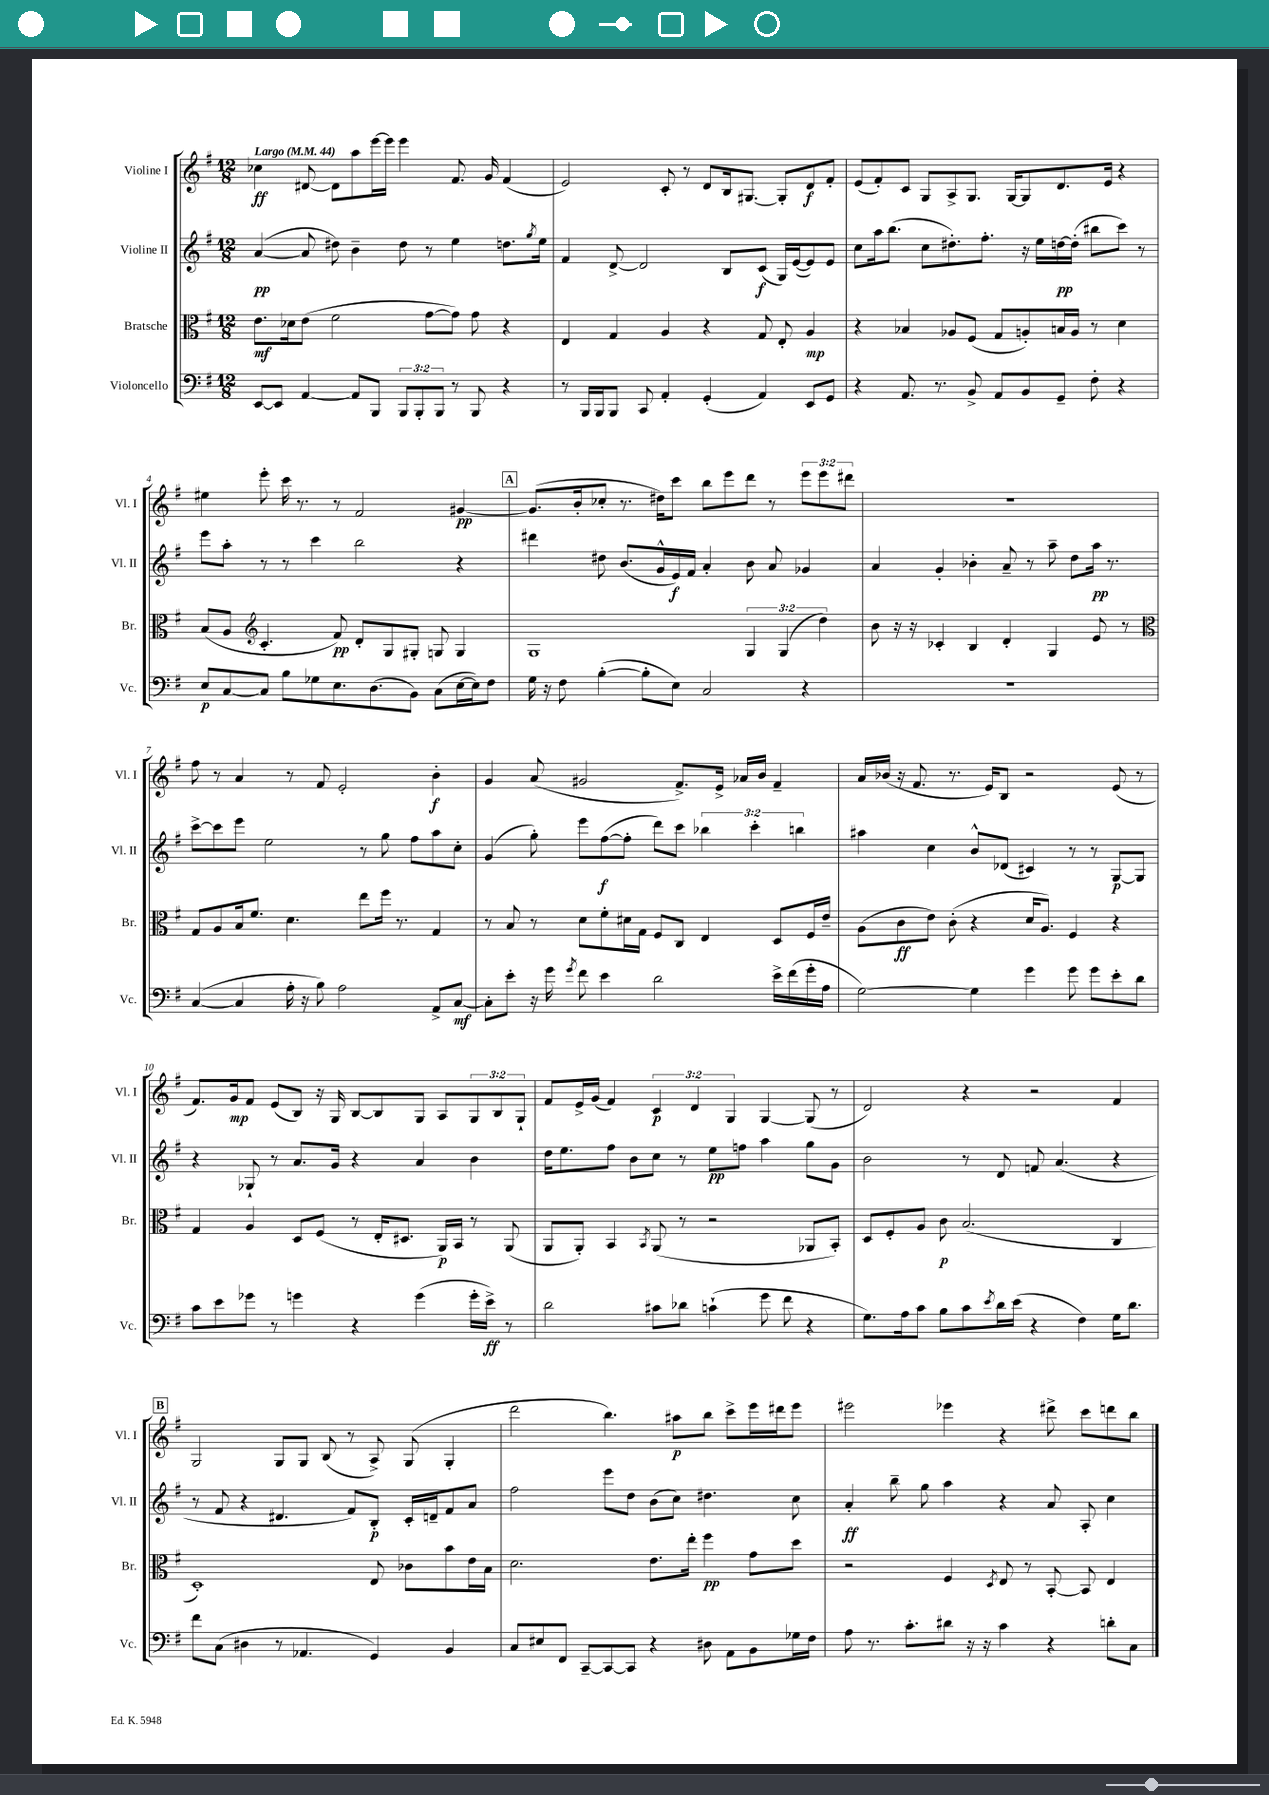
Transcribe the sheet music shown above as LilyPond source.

<<
\new StaffGroup <<
\new Staff = "s0" \with { instrumentName = "Violine I" shortInstrumentName = "Vl. I" } {
    \clef treble \key g \major \numericTimeSignature \time 12/8 \override Staff.TupletNumber.text = #tuplet-number::calc-fraction-text \tempo "Largo" 4 = 44
    ces''4\ff dis'8~ dis'8 a''8 e'''16~ e'''16 e'''4 fis'8. g'16 fis'4( |
    e'2) c'8-. r8 d'8 b16 gis8.~ gis8-. d'8\f fis'8-. |
    e'8( fis'8-.) c'8 g8 a8-> g8. g16~ g8 d'8. e'16 r4 |
    eis''4 e'''8-. c'''16 r8. r8 fis'2 gis'4~\pp |
    \mark \markup { \box "A" } gis'8.( b'16-. ces''8-. r8. dis''16) c'''8 b''8 e'''8 d'''8 r8 \tuplet 3/2 { e'''8 e'''8 dis'''8 } |
    R1. |
    fis''8 r8 a'4 r8 fis'8 e'2-. b'4-.\f |
    g'4 a'8( gis'2 fis'8.->) e'16-> aes'16 b'16 fis'4-- |
    a'16 bes'16( r16 fis'8. r8. e'16) b8 r2 e'8( r8 |
    fis'8.) g'16\mp fis'8 e'8( b8) r16 g16 b8~ b8 g8 a8 \tuplet 3/2 { g8 b8 g8-! } |
    fis'8 e'16-> g'16( fis'4) \tuplet 3/2 { c'4\p d'4 g4 } g4~ g8( r8 |
    d'2) r4 r2 fis'4 |
    \mark \markup { \box "B" } g2 g8 g8 b8( r8 a8->) g8( g4-. |
    d'''2 b''4.) ais''8\p b''8 c'''8-> e'''16 dis'''16 e'''8 |
    eis'''2 ees'''4 r4 dis'''8-> c'''8 d'''8 b''8 \bar "|." |
}
\new Staff = "s1" \with { instrumentName = "Violine II" shortInstrumentName = "Vl. II" } {
    \clef treble \key g \major \numericTimeSignature \time 12/8 \override Staff.TupletNumber.text = #tuplet-number::calc-fraction-text
    a'4~\pp( a'8 dis''8) b'4-- dis''8 r8 e''4 d''8. \acciaccatura { g''8 } e''16 |
    fis'4 d'8~-> d'2 b8 c'8\f( g16) e'16~( e'8) e'8 |
    c''8 a''16 b''8.( c''8 dis''8.-.) fis''8.-. r16 e''16 d''16~\pp d''16-.( bis''8 c'''8) r8 |
    e'''8 a''8-. r8 r8 c'''4 b''2 r4 |
    \mark \markup { \box "A" } dis'''4 dis''8 b'8.( g'16-^ e'16\f) fis'16 a'4-. b'8 a'8 ges'4 |
    a'4 g'4-. bes'4-. a'8-- r8 a''8-- d''8 a''16\pp r8. |
    c'''8~-> c'''8 e'''8 e''2 r8 g''8 fis''8 a''8 c''8-. |
    g'4( g''8-.) e'''8 fis''8~\f( fis''8-. d'''8) c'''8 \tuplet 3/2 { bes''4 c'''4-. b''4 } |
    ais''4 c''4 b'8-^ des'8( cis'4) r8 r8 g8~\p g8 |
    r4 ges8-! r8 a'8. g'16 r4 a'4 b'4 |
    d''16 e''8. fis''8 b'8 c''8 r8 e''8\pp f''8 a''4 g''8 g'8 |
    b'2 r8 d'8 f'8 a'4.( r4 |
    \mark \markup { \box "B" } r8 fis'8 r4 dis'4. fis'8) b8-.\p c'16-. d'16-- fis'8 a'8 |
    fis''2 e'''8 d''8 b'8( c''8) dis''4. c''8 |
    a'4-.\ff b''8-- g''8 a''4 r4 a'8 a8-. c''4 \bar "|." |
}
\new Staff = "s2" \with { instrumentName = "Bratsche" shortInstrumentName = "Br." } {
    \clef alto \key g \major \numericTimeSignature \time 12/8 \override Staff.TupletNumber.text = #tuplet-number::calc-fraction-text
    e'8.\mf des'16 e'8( fis'2 g'8~ g'8) g'8 r4 |
    e4 g4 a4 r4 g8 e8-. a4\mp |
    r4 bes4 aes8 fis8( g8 a8-.) b16 a16 r8 d'4 |
    b8( a8 \clef treble c'4.-. fis'8\pp) d'8-. g8 gis8-. g8 g4 |
    \mark \markup { \box "A" } g1 \tuplet 3/2 { g4 g4( d''4) } |
    b'8 r16 r16 ces'4-. b4 d'4-. g4 e'8 r8 |
    \clef alto g8 a8 b16 fis'8. d'4. e''8 fis''16 r8. g4 |
    r8 b8 r8 d'8 fis'8-. dis'16 g16 fis8 c8 e4 d8 fis16 e'16-- |
    a8( c'8\ff e'8) c'8-.( r4 d'16 a8.) fis4 r4 |
    g4 a4 d8 fis8( r8 e16-. dis8. a,16\p) b,16 r8 a,8( |
    a,8 a,8-.) b,4 \acciaccatura { b,8 } a,8( r8 r2 aes,8 b,8-.) |
    d8 fis8-. a8 c'8\p b2.( c4 |
    \mark \markup { \box "B" } d1-.) e8 ces'8 b'8 e'16 b16 |
    d'2. e'8. e''16-. fis''4\pp g'8 d''8 |
    r2 fis4 \acciaccatura { d8 } e8 r8 b,8~-. b,8 e4 \bar "|." |
}
\new Staff = "s3" \with { instrumentName = "Violoncello" shortInstrumentName = "Vc." } {
    \clef bass \key g \major \numericTimeSignature \time 12/8 \override Staff.TupletNumber.text = #tuplet-number::calc-fraction-text
    e,8~ e,8 a,4~ a,8 b,,8 \tuplet 3/2 { b,,8 b,,8-. b,,8 } r8 b,,8 r4 |
    r8 b,,16 b,,16 b,,8 c,8 a,4-. g,4-.( a,4) e,8 g,8 |
    r4 a,8. r8. b,8-> a,8 b,8 g,8-- fis8-. r4 |
    e8\p c8~ c8 b8 ges8 e8. d8.( b,8) c8( e16~ e16) fis8 |
    \mark \markup { \box "A" } g16 r16 fis8 b4~-.( b8-. e8) c2 r4 |
    R1. |
    c4~( c4 a16-. r16 b8) a2 a,8-> c8~\mf |
    c8-. e'8-. r16 g'16 \acciaccatura { g'8 } fis'8 e'4 d'2 e'16-> fis'16( g'16-. a16 |
    g2~) g4 g'4 g'8 g'8 e'8-. d'8 |
    c'8 e'8 ges'8 r8 g'4 r4 g'4( g'16-. e'16->\ff) r8 |
    d'2 cis'8 des'8 c'4-!( g'8 fis'8 r4 |
    g8.) a16 c'8 b8 c'8 \acciaccatura { e'8 } d'16 e'16( r4 fis4) g16 d'8. |
    \mark \markup { \box "B" } fis'8 c8( dis4 r8 aes,4. g,4) b,4 |
    c8 eis8 fis,8 c,8~-- c,8~ c,8 r4 dis8 a,8 b,8 ges16 fis16 |
    a8 r8. c'8.-. dis'8 r16 r16 c'4 r4 d'8-. c8 \bar "|." |
}
>>
>>
